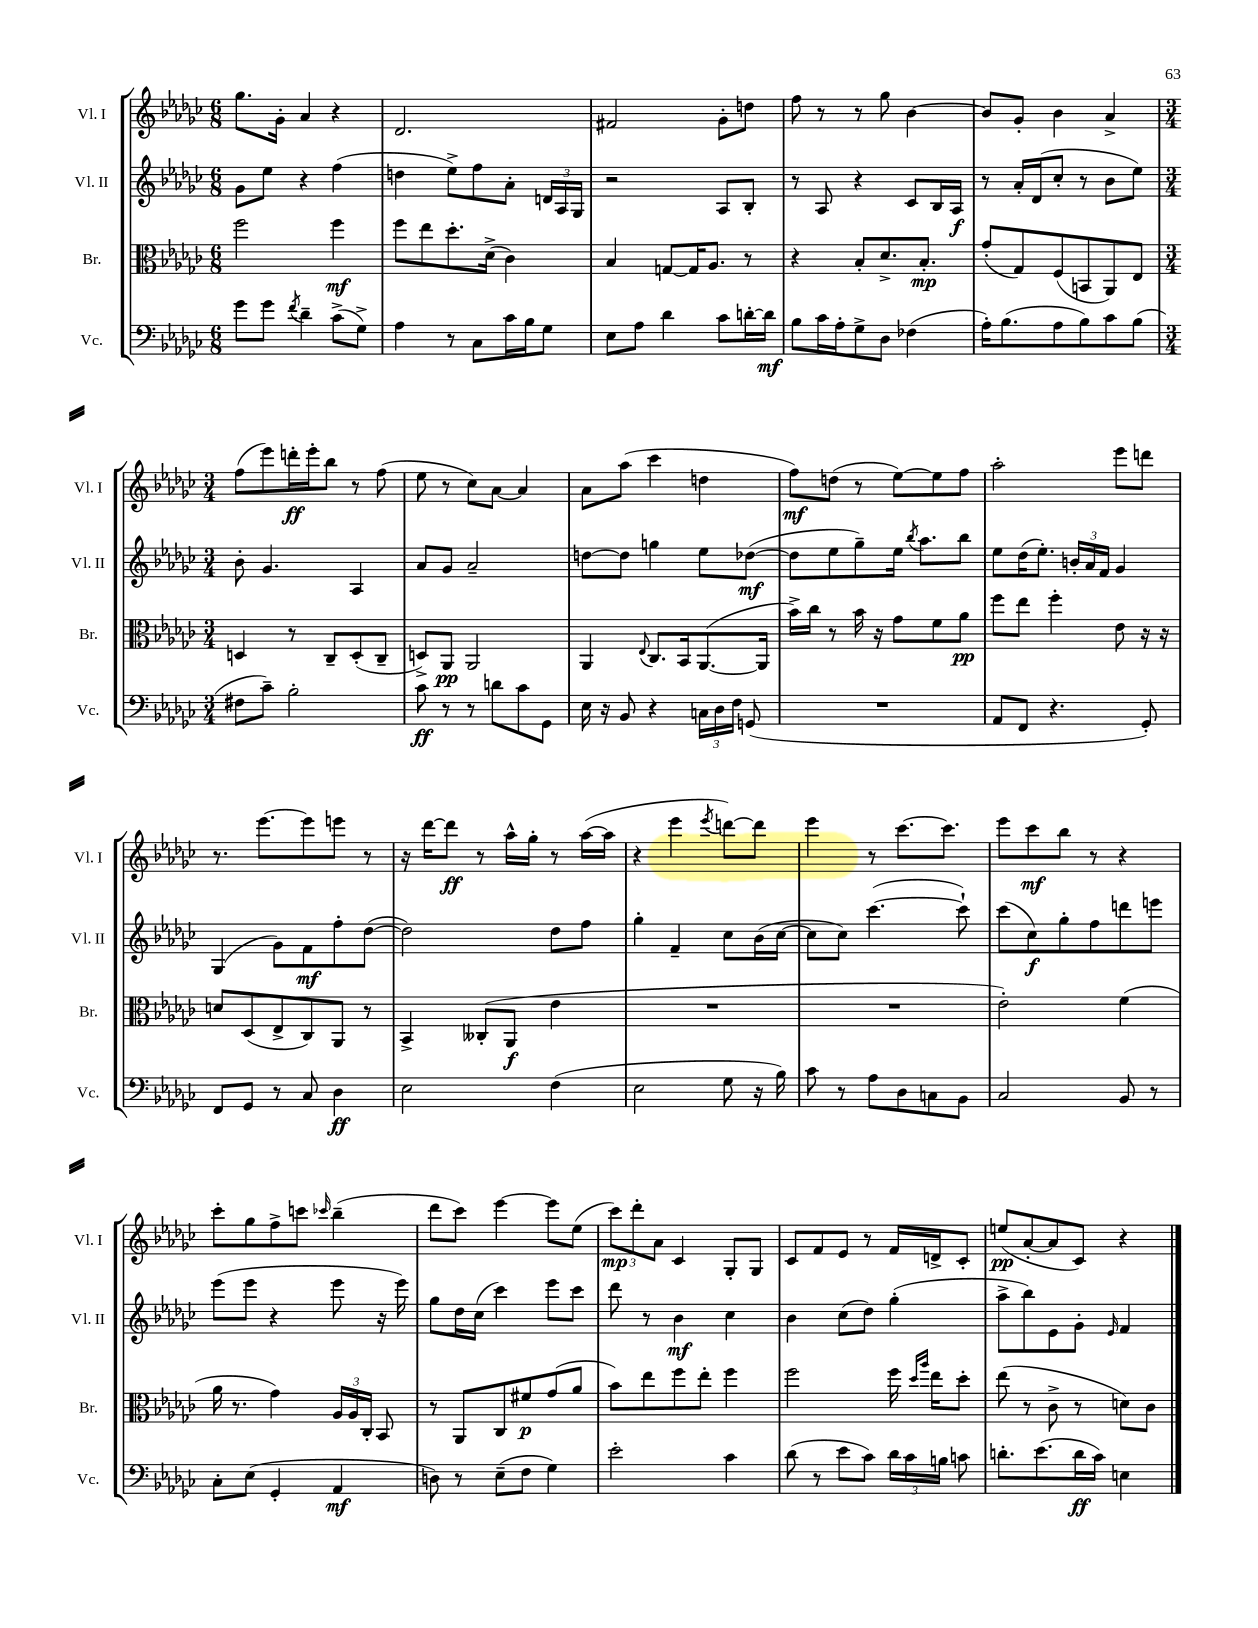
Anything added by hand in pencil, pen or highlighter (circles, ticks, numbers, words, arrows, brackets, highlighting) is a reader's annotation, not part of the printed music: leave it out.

**kern	**kern	**kern	**kern
*staff4	*staff3	*staff2	*staff1
*clefF4	*clefC3	*clefG2	*clefG2
*k[b-e-a-d-g-c-]	*k[b-e-a-d-g-c-]	*k[b-e-a-d-g-c-]	*k[b-e-a-d-g-c-]
*M6/8	*M6/8	*M6/8	*M6/8
8g-	2ff	8g-	8.gg-
8g-	.	8ee-	.
.	.	.	16g-'
8qf	.	.	.
4d-~	.	4r	4a-
(8c-^	4ff	(4ff	4r
8G-^)	.	.	.
=	=	=	=
4A-	8ff	4dd	2.d-
.	8ee-	.	.
8r	8.dd-'	8ee-^)	.
8C-	.	8ff	.
.	(16d-^	.	.
16c-	4c-)	8a-'	.
16B-	.	.	.
8G-	.	24d	.
.	.	24A-	.
.	.	24G-	.
=	=	=	=
8E-	4B-	2r	2f#
8A-	.	.	.
4d-	[8G	.	.
.	16G]	.	.
.	8.A-	.	.
8c-	.	8A-	8g-'
[16d'	8r	8B-'	8dd
16d]	.	.	.
=	=	=	=
8B-	4r	8r	8ff
16c-	.	8A-	8r
16A-'	.	.	.
8G-^	8B-'	4r	8r
8D-	8.d-^	.	8gg-
(4F-	.	8c-	[4b-
.	8.B-'	.	.
.	.	16B-	.
.	.	16A-	.
=	=	=	=
16A-')	(8g-'	8r	8b-]
(8.B-	.	.	.
.	8G-)	16a-'	8g-'
.	.	(16d-	.
8A-	(8F	8cc-'	4b-
8B-)	8BB	8r	.
8c-	8AA-)	8b-	4a-^
(8B-	8E-	8ee-)	.
=	=	=	=
*M3/4	*M3/4	*M3/4	*M3/4
8F#	4D	8b-'	(8ff
8c-~)	.	4.g-	8eee-)
2B-'	8r	.	16ddd'
.	.	.	16eee-'
.	8C-~	.	8bb-
.	(8D'	4A-	8r
.	8C-~	.	(8ff
=	=	=	=
8c-	8D^)	8a-	8ee-
8r	8AA-	8g-	8r
8r	2AA-	2a-~	8cc-)
8d	.	.	[8a-
8c-	.	.	4a-]
8GG-	.	.	.
=	=	=	=
16E-	4AA-	[8dd	8a-
16r	.	.	.
8BB-	.	8dd]	(8aa-
.	8qqE-	.	.
4r	8.C-	4gg	4ccc-
.	16BB-	.	.
24C	([8.AA-	8ee-	4dd
24D-	.	.	.
24F	.	.	.
(8GG	.	([8dd-	.
.	16AA-]	.	.
=	=	=	=
2.r	16b-^)	8dd-]	8ff)
.	16cc-	.	.
.	8r	8ee-	(8dd
.	16b-	8gg-~)	8r
.	16r	.	.
.	8g-	16ee-	[8ee-)
.	.	8qbb-	.
.	.	8.aa-	.
.	8f	.	8ee-]
.	8a-	8bb-	8ff
=	=	=	=
8AA-	8ff	8ee-	2aa-'
8FF	8ee-	(16dd-	.
.	.	8.ee-')	.
4.r	4ff'	.	.
.	.	24b'	.
.	.	24a-	.
.	.	24f	.
.	8e-	4g-	8eee-
8GG-')	16r	.	8ddd
.	16r	.	.
=	=	=	=
8FF	8d	(4G-	8.r
8GG-	(8D-	.	.
.	.	.	[8.eee-
8r	8E-^	8g-)	.
8C-	8C-)	8f	8eee-]
4D-	8AA-	8ff'	8eee
.	8r	([8dd-	8r
=	=	=	=
2E-	4BB-^	2dd-])	16r
.	.	.	[16ddd-
.	.	.	8ddd-]
.	(8C--'	.	8r
.	8AA-	.	16aa-^^
.	.	.	16gg-'
(4F	4e-	8dd-	8r
.	.	8ff	([16aa-
.	.	.	16aa-]
=	=	=	=
2E-	2.r	4gg-'	4r
.	.	4f~	4eee-
.	.	.	8qeee-
8G-	.	8cc-	[8ddd)
16r	.	(16b-	8ddd]
16B-)	.	[16cc-	.
=	=	=	=
8c-	2.r	8cc-]	4eee-
8r	.	8cc-)	.
8A-	.	([4.ccc-	8r
8D-	.	.	[8.ccc-
8C	.	.	.
.	.	.	8.ccc-]
8BB-	.	8ccc-`])	.
=	=	=	=
2C-	2e-')	(8ccc-	8eee-
.	.	8cc-)	8ccc-
.	.	8gg-'	8bb-
.	.	8ff	8r
8BB-	(4f	8ddd	4r
8r	.	8eee	.
=	=	=	=
8C-'	16a-	(8eee-	8ccc-'
.	8.r	.	.
(8E-	.	8eee-	8gg-
4GG-'	4g-)	4r	8ff^
.	.	.	8ccc
.	.	.	16qqccc-
4AA-	24A-	8eee-	(4bb-~
.	24A-	.	.
.	24C-'	.	.
.	8BB-	16r	.
.	.	16eee-)	.
=	=	=	=
8D)	8r	8gg-	8ddd-
8r	8AA-	16dd-	8ccc-)
.	.	(16cc-	.
(8E-~	8C-	4ccc-)	[4eee-
8F	8f#	.	.
4G-)	(8g-	8eee-	8eee-]
.	8a-	8ccc-	(8ee-
=	=	=	=
2e-'	8b-)	8ddd-	12ccc-)
.	.	.	12ddd-'
.	8ee-	8r	.
.	.	.	12a-
.	8ff	4b-	4c-
.	8ee-'	.	.
4c-	4ff	4cc-	8G-'
.	.	.	8G-
=	=	=	=
(8d-	2ff	4b-	8c-
8r	.	.	8f
8e-	.	(8cc-	8e-
8c-)	.	8dd-)	8r
24d-	16ff	(4gg-'	16f
24c-	.	.	.
.	16qqdd-	.	.
.	16qqaa-	.	.
.	16ee-	.	16d^
24B	.	.	.
8c	8dd-'	.	8c-'
=	=	=	=
8.d'	(8ee-	8aa-^	(8ee
.	8r	8bb-)	[8a-'
(8.e-	.	.	.
.	8c-^	8e-	8a-]
16d	8r	8g-'	8c-)
16c-)	.	.	.
.	.	16qqe-	.
4E	8d)	4f	4r
.	8c-	.	.
==	==	==	==
*-	*-	*-	*-
